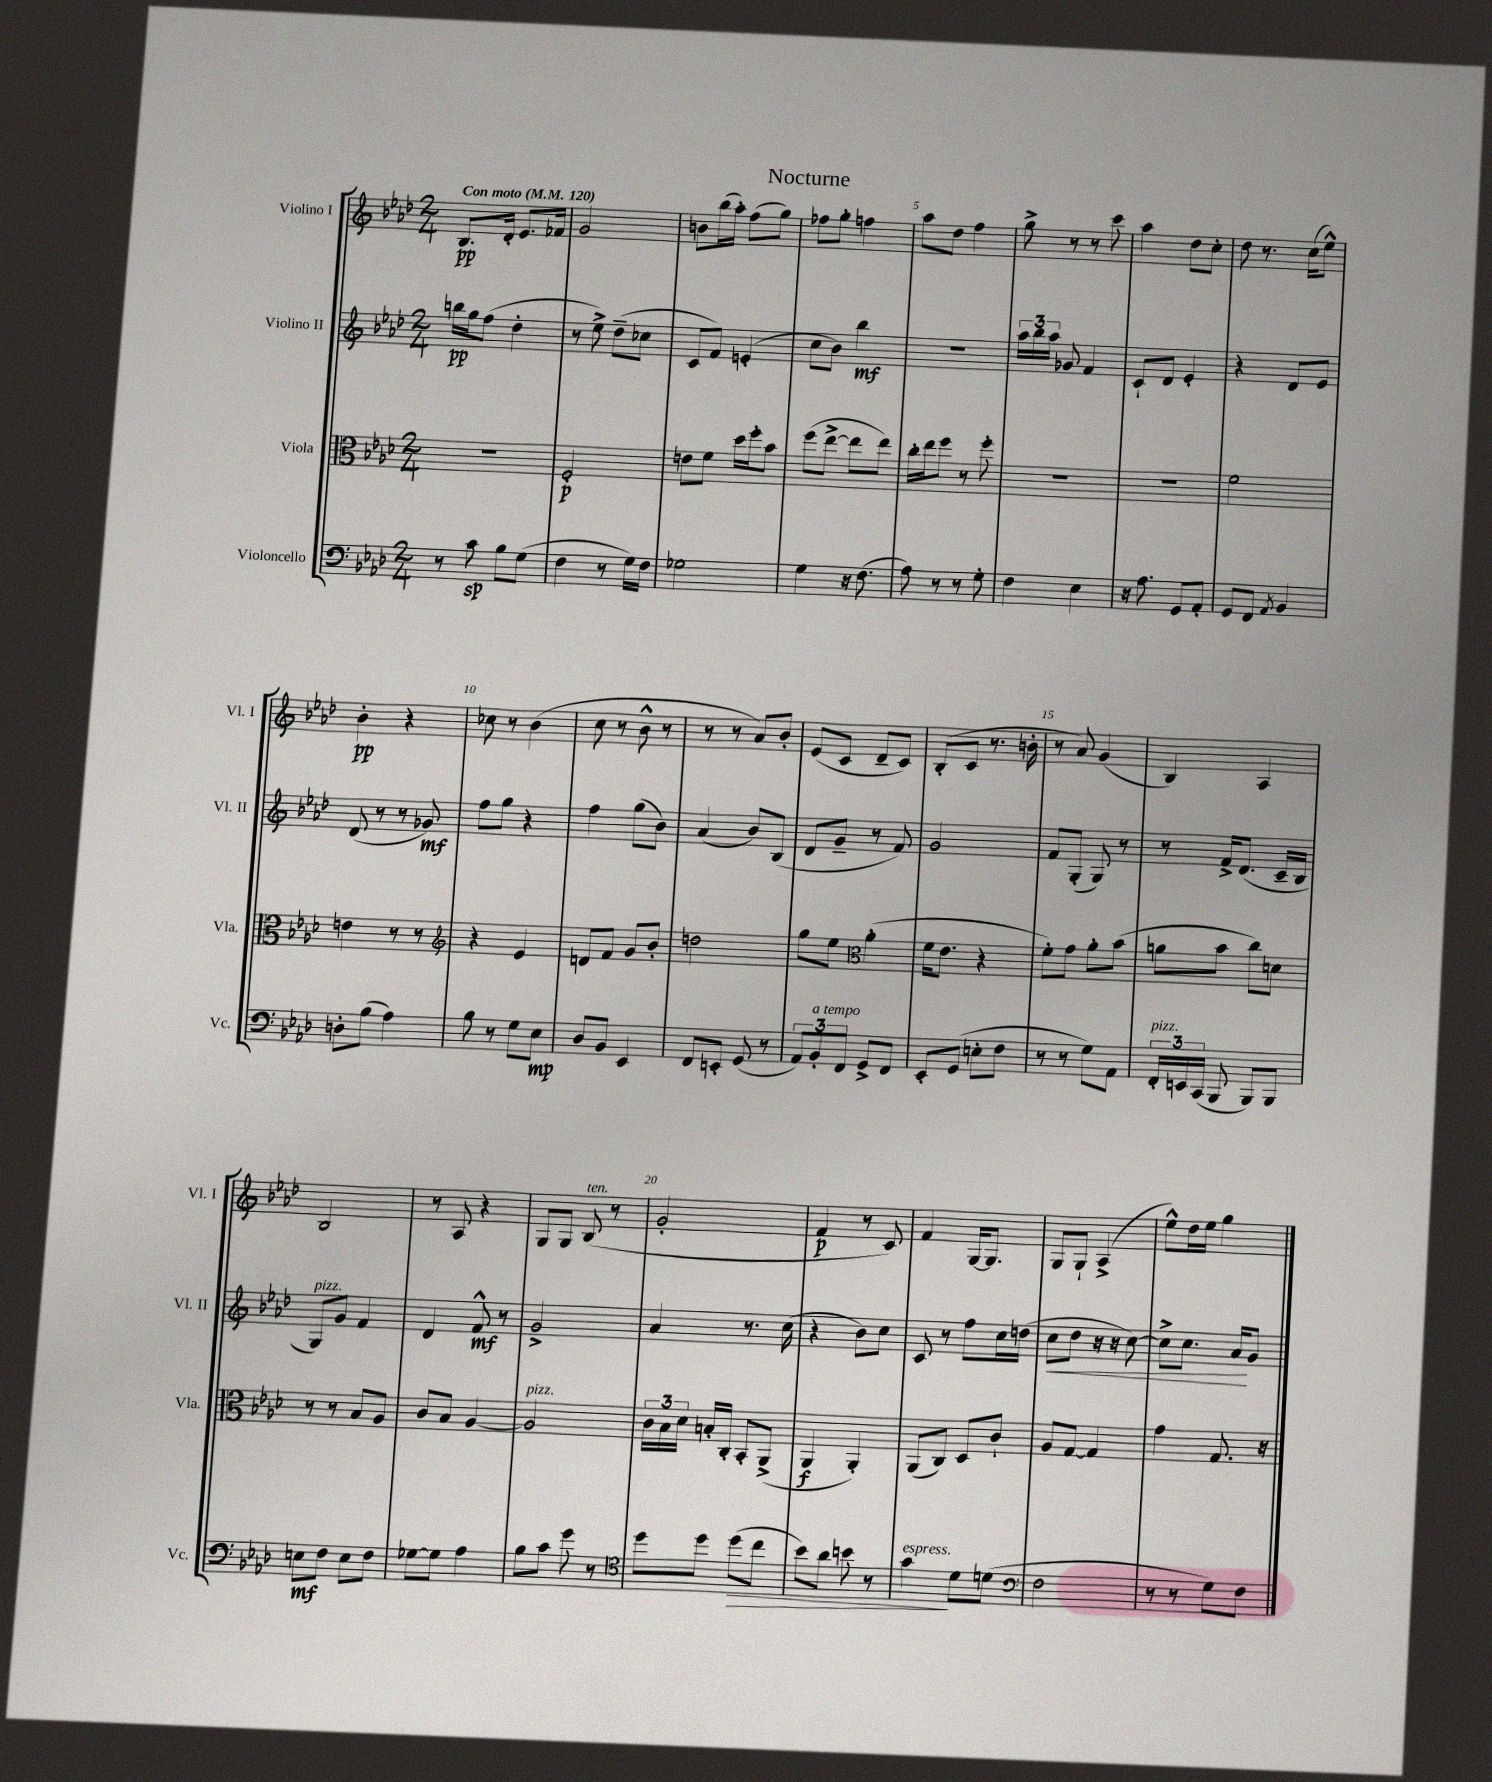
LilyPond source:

\header { title = "Nocturne" }
<<
\new StaffGroup <<
\new Staff = "s0" \with { instrumentName = "Violino I" shortInstrumentName = "Vl. I" } {
    \clef treble \key aes \major \numericTimeSignature \time 2/4 \tempo "Con moto" 4 = 120
    \autoBeamOff bes8.[\pp des'16]-. ees'8.[ fes'16] |
    g'2 |
    b'8[ bes''16( aes''16]-.) f''8[( g''8]) |
    fes''8[ g''8]-. f''4 |
    aes''8[ des''8] f''4 |
    g''8-> r8 r8 c'''8 |
    aes''4 des''8[ c''8]-. |
    des''8 r8. c''16[( ees''8]-^) |
    bes'4-.\pp r4 |
    ces''8 r8 bes'4( |
    c''8 r8 bes'8-^ r8 |
    r8 r8 aes'8[) bes'8]-. |
    ees'8[( c'8] des'8[-- c'8]) |
    bes8[-.( c'8] r8. b'16-. |
    r8 aes'8) g'4( |
    bes4) aes4 |
    bes2 |
    r8 aes8 r4 |
    g8[ g8] bes8^\markup { \italic "ten." }( r8 |
    g'2-. |
    f'4\p r8 c'8) |
    f'4 g16[~ g8.] |
    g8[ g8]-! aes4->( |
    ees''8[-^) des''16 ees''16] g''4 \bar "|." |
}
\new Staff = "s1" \with { instrumentName = "Violino II" shortInstrumentName = "Vl. II" } {
    \clef treble \key aes \major \numericTimeSignature \time 2/4
    \autoBeamOff b''16[\pp g''16 f''8]( des''4-. |
    r8 ees''8->) des''8[--( ces''8] |
    c'8[ f'8]) e'4-.( |
    c''8[ bes'8]) bes''4\mf |
    r2 |
    \tuplet 3/2 { aes''16[ bes''16 aes''16] } ges'8 f'4 |
    c'8[-! des'8] ees'4-. |
    r4 des'8[ ees'8] |
    des'8( r8 r8 ges'8\mf) |
    f''8[ g''8] r4 |
    f''4 g''8[( bes'8]) |
    aes'4( bes'8[) bes8]( |
    des'8[ g'8]-- r8 f'8) |
    g'2 |
    f'8[ g8]-.( g8) r8 |
    r8 f'16[-> des'8.]( c'16[-- bes16] |
    g8[^\markup { \italic "pizz." }) g'8] f'4 |
    des'4 f'8-^\mf r8 |
    g'2-> |
    aes'4 r8. c''16( |
    r4 bes'8[) c''8] |
    c'8 r8 f''8[ c''16 d''16]( |
    c''8[\< des''8] r16 r16 c''8~) |
    c''8[-> c''8.] aes'16[\! g'8] \bar "|." |
}
\new Staff = "s2" \with { instrumentName = "Viola" shortInstrumentName = "Vla." } {
    \clef alto \key aes \major \numericTimeSignature \time 2/4
    \autoBeamOff R2 |
    f2-.\p |
    e'8[ f'8] des''16[ f''16-. bes'8] |
    f''8[( ees''8]~-> ees''8[ ees''8]) |
    c''16[-. ees''16 f''8] r8 f''8-. |
    R2 |
    R2 |
    f'2 |
    e'4 r8 r8 |
    \clef treble r4 ees'4 |
    d'8[ f'8] g'8[ bes'8]-. |
    d''2 |
    g''8[ ees''8] \clef alto aes'4-.( |
    f'16[ ees'8.] r4 |
    f'8[-.) g'8] aes'8[-. bes'8]( |
    a'8[ bes'8] c''8[) d'8] |
    r8 r8 bes8[ aes8] |
    c'8[ bes8] aes4~ |
    aes2^\markup { \italic "pizz." } |
    \tuplet 3/2 { c'16[ bes16 des'16] } b16[-. c16]-. bes,8[-. aes,8]->( |
    aes,4\f aes,4-.) |
    aes,8[( c8]) des8[ c'8]-! |
    aes8[ g8]~ g4 |
    g'4 g8. r16 \bar "|." |
}
\new Staff = "s3" \with { instrumentName = "Violoncello" shortInstrumentName = "Vc." } {
    \clef bass \key aes \major \numericTimeSignature \time 2/4
    \autoBeamOff r8 c'8\sp bes8[ g8]( |
    f4 r8 g16[) f16] |
    ges2 |
    g4 r16 f8.( |
    aes8) r8 r8 g8-. |
    f4 ees4 |
    r16 aes8. g,8[ aes,8]-. |
    g,8[ f,8] \acciaccatura { aes,8 } bes,4 |
    d8[-. bes8]( aes4) |
    bes8 r8 g8[ ees8]\mp |
    des8[ bes,8] ees,4 |
    f,8[ e,8]-. g,8( r8 |
    \tuplet 3/2 { aes,8[) bes,8-.^\markup { \italic "a tempo" } f,8] } g,8[-> f,8] |
    ees,8[-. g,8]( e8[-. f8] |
    r8 r8 g8[) aes,8] |
    \tuplet 3/2 { f,16[-.^\markup { \italic "pizz." } e,16 c,16]( } bes,,8 bes,,8[) bes,,8] |
    e8[\mf f8] e8[ f8] |
    ges8[~ ges8] aes4 |
    bes8[ c'8] g'8 r8 |
    \clef tenor des''8[ des''8] des''8[\>( c''8] |
    bes'8[) aes'8] b'8 r8 |
    g'4\!^\markup { \italic "espress." } des'8[ d'8]( |
    \clef bass f2 |
    r8 r8 g8[) f8] \bar "|." |
}
>>
>>
\layout { \context { \Score \override BarNumber.break-visibility = ##(#f #t #t) barNumberVisibility = #(every-nth-bar-number-visible 5) } }
